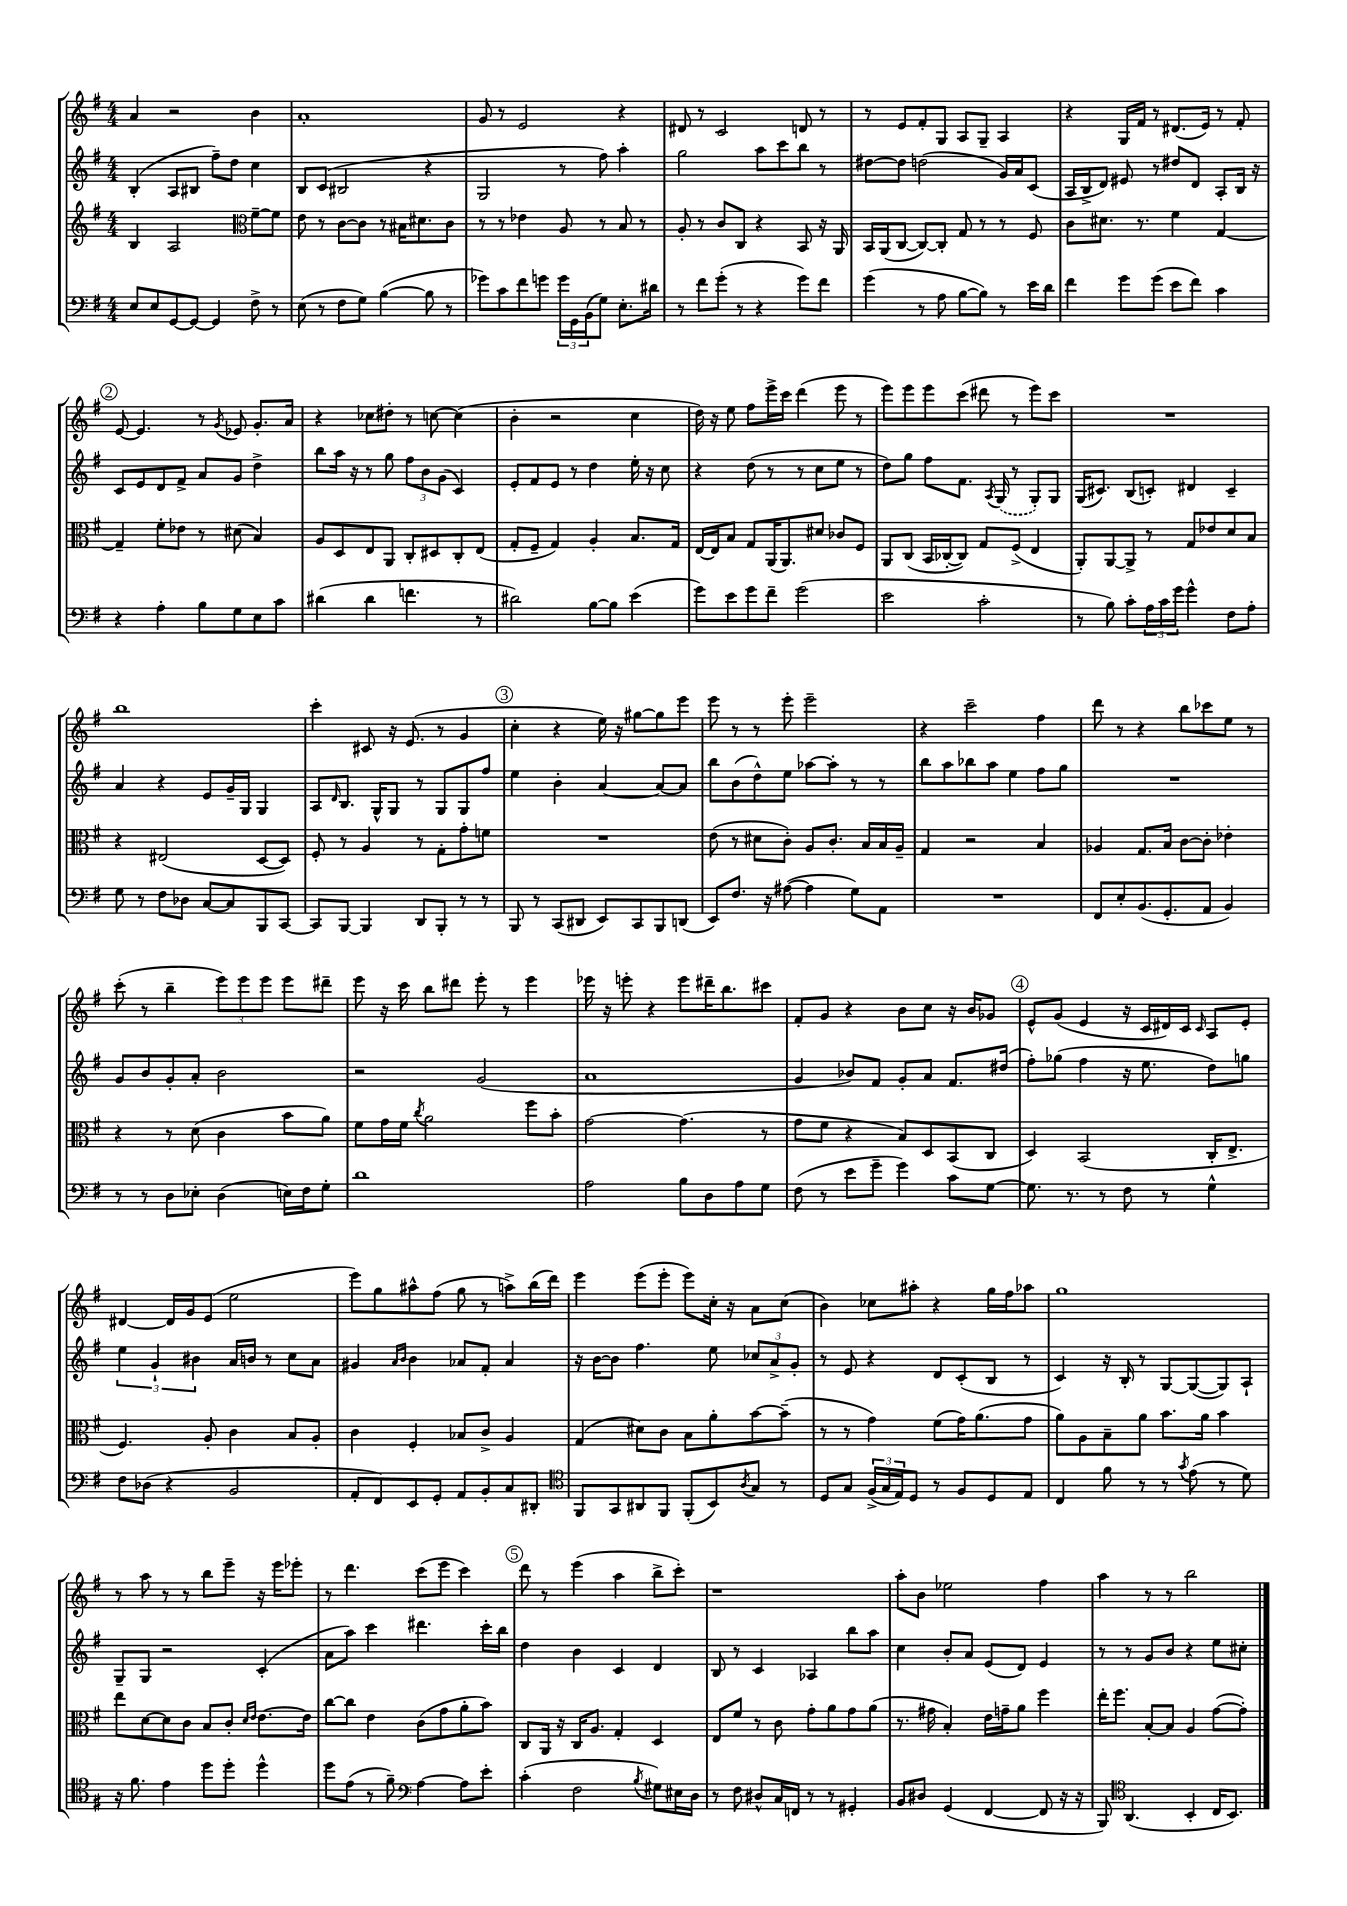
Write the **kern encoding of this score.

**kern	**kern	**kern	**kern
*staff4	*staff3	*staff2	*staff1
*clefF4	*clefG2	*clefG2	*clefG2
*k[f#]	*k[f#]	*k[f#]	*k[f#]
*M4/4	*M4/4	*M4/4	*M4/4
8E	4B	(4B'	4a
8E	.	.	.
[8GG	2A	8A	2r
8GG_	.	8B#	.
4GG]	.	8ff#~)	.
.	.	8dd	.
*	*clefC3	*	*
8F#^	[8f#~	4cc	4b
8r	8f#]	.	.
=	=	=	=
(8E	8e	8B	1a'
8r	8r	(8c	.
8F#	[8c	2B#	.
8G)	8c]	.	.
([4B	8r	.	.
.	16B#	.	.
.	8.d#	.	.
8B]	.	4r	.
8r	8c	.	.
=	=	=	=
8g-)	8r	2G	8g
8c	8r	.	8r
8f#	4e-	.	2e
8g	.	.	.
24g	8A	8r	.
24GG	.	.	.
(24BB	.	.	.
8G)	8r	8ff#)	.
8.E'	8B	4aa'	4r
.	8r	.	.
16d#	.	.	.
=	=	=	=
8r	8A'	2gg	8d#
8f#	8r	.	8r
(8g'	8c	.	2c
8r	8C	.	.
4r	4r	8aa	.
.	.	8ccc	.
8g)	8BB	8bb	8d
8f#	16r	8r	8r
.	16AA	.	.
=	=	=	=
(4g	16BB	[8dd#	8r
.	(16AA	.	.
.	[8C	8dd#]	8e
8r	8C_)	(2dd	8f#'
8A	8C']	.	8G
[8B	8G	.	8A
8B])	8r	.	8G~
8r	8r	16g)	4A
.	.	16a	.
16e	8F#	(8c	.
16d	.	.	.
=	=	=	=
4f#	8c	16A	4r
.	.	16B^	.
.	8.d#	8d)	.
8g	.	8e#	16G
.	8.r	.	16f#
(8g	.	8r	8r
8e	4f#	8dd#	(8.d#
8f#)	.	8d	.
.	.	.	16e)
4c	[4G	8A'	8r
.	.	16B	8f#'
.	.	16r	.
=	=	=	=
4r	4G~]	8c	[8e
.	.	8e	4.e]
4A'	8f#'	8d	.
.	8e-	8f#^	.
8B	8r	8a	8r
.	.	.	8qg
8G	(8d#	8g	8e-
8E	4B)	4dd^	8.g'
8c	.	.	.
.	.	.	16a
=	=	=	=
(4d#	8A	8bb	4r
.	8D	16aa	.
.	.	16r	.
4d#	8E	8r	8cc-
.	8AA	8gg	8dd#'
4.f	8C'	12ff#	8r
.	.	12b	.
.	8D#	.	[8cc
.	.	(12g	.
.	8C'	4c)	(4cc]
8r	(8E	.	.
=	=	=	=
2d#)	8G'	8e'	4b'
.	8F#~	8f#	.
.	4G)	8e	2r
.	.	8r	.
[8B	4A'	4dd	.
8B]	.	.	.
(4e	8.B	16ee'	4cc
.	.	16r	.
.	.	8cc	.
.	16G	.	.
=	=	=	=
8g)	[16E	4r	16dd)
.	16E]	.	16r
8e	8B	.	8ee
8g	8G	(8dd	8ff#
8f#~	(16AA	8r	16eee^
.	8.AA)	.	16ccc
(2g	.	8r	(4ddd
.	8d#	8cc	.
.	8c-	8ee	8eee
.	8F#	8r	8r
=	=	=	=
2e	8AA	8dd)	8eee)
.	(8C	8gg	8eee
.	16BB	8ff#	8eee
.	[16C-'	.	.
.	8C-])	8.f#	(8ccc
2c'	8G	.	8ddd#
.	.	8qA	.
.	.	(16G	.
.	(8F#^	8r	8r
.	4E	8G')	8eee)
.	.	8G	8ccc
=	=	=	=
8r	8AA')	(16G	1r
.	.	8.c#)	.
8B)	[8AA	.	.
8c'	8AA^]	(8B	.
24A	8r	8c')	.
24c	.	.	.
24g	.	.	.
4g^^	8G	4d#	.
.	8e-	.	.
8F#	8d	4c~	.
8A'	8B	.	.
=	=	=	=
8G	4r	4a	1bb
8r	.	.	.
8F#	(2E#	4r	.
8D-	.	.	.
[8C	.	8e	.
8C]	.	16g~	.
.	.	16G	.
8BBB	[8D	4G	.
[8CC	8D])	.	.
=	=	=	=
8CC]	8F#'	8A	4ccc'
.	.	16qqd	.
[8BBB	8r	8.B	.
4BBB]	4A	.	8c#
.	.	16G^^	.
.	.	8G	16r
.	.	.	(8.e
8DD	8r	8r	.
8BBB'	8G'	8G	8r
8r	8g'	8G	4g
8r	8f	8ff#	.
=	=	=	=
8BBB	1r	4ee	4cc'
8r	.	.	.
(8CC	.	4b'	4r
8DD#	.	.	.
8EE)	.	[4a	16ee)
.	.	.	16r
8CC	.	.	[8gg#
8BBB	.	8a_	8gg#]
(8DD	.	8a]	8eee
=	=	=	=
8EE)	(8e	8bb	8eee
8.F#	8r	(8b	8r
.	8d#	8dd^^)	8r
16r	.	.	.
([8A#	8c')	8ee	8eee'
4A#]	8A	[8aa-	2eee~
.	8.c'	8aa-']	.
8G)	.	8r	.
.	16B	.	.
8AA	16B	8r	.
.	16A~	.	.
=	=	=	=
1r	4G	8bb	4r
.	.	8aa	.
.	2r	8bb-	2ccc~
.	.	8aa	.
.	.	4ee	.
.	4B	8ff#	4ff#
.	.	8gg	.
=	=	=	=
8FF#	4A-	1r	8ddd
8E'	.	.	8r
(8.BB	8.G	.	4r
8.GG'	16B	.	.
.	[8c	.	8bb
8AA	8c']	.	8ccc-
4BB)	4e-'	.	8ee
.	.	.	8r
=	=	=	=
8r	4r	8g	(8ccc'
8r	.	8b	8r
8D	8r	8g'	4bb~
8E-'	(8d	8a'	.
(4D	4c	2b	12eee)
.	.	.	12eee
.	.	.	12eee
16E)	8b	.	8eee
16F#	.	.	.
8G'	8a)	.	8ddd#~
=	=	=	=
1d	8f#	2r	8eee
.	16g	.	16r
.	16f#	.	16ccc
.	8qcc	.	.
.	2a	.	8bb
.	.	.	8ddd#
.	.	(2g	8eee'
.	.	.	8r
.	8ff#	.	4eee
.	8b'	.	.
=	=	=	=
2A	[2g	1a	16eee-
.	.	.	16r
.	.	.	8eee'
.	.	.	4r
8B	(4.g]	.	8eee
8D	.	.	16ddd#~
.	.	.	8.bb
8A	.	.	.
8G	8r	.	8ccc#
=	=	=	=
(8F#	8g	4g	8f#'
8r	8f#	.	8g
8e	4r	8b-)	4r
8g~	.	8f#	.
4g)	8B)	8g'	8b
.	8D	8a	8cc
8c	(8BB	8.f#	16r
.	.	.	16b
[8G	8C	.	8g-
.	.	(16dd#	.
=	=	=	=
8.G]	4D)	8ff#')	8e^^
.	.	(8gg-	(8g
8.r	.	.	.
.	(2BB	4ff#	4e
8r	.	.	.
8F#	.	16r	16r
.	.	8.ee	16c
8r	.	.	16d#)
.	.	.	16c
.	.	.	16qqc
4G^^	16C'	8dd)	8A
.	8.E^	.	.
.	.	8gg	8e'
=	=	=	=
8F#	4.F#)	6ee	[4d#
(8D-	.	.	.
.	.	6g`	.
4r	.	.	16d#]
.	.	.	16g
.	.	6b#	.
.	8A'	.	(8e
2BB	4c	16a	2ee
.	.	16b	.
.	.	8r	.
.	8B	8cc	.
.	8A'	8a	.
=	=	=	=
8AA'	4c	4g#	8eee)
8FF#)	.	.	8gg
.	.	16qqa	.
.	.	16qqb	.
8EE	4F#'	4b	8aa#^^
8GG'	.	.	(8ff#
8AA	8B-	8a-	8gg
8BB'	8c^	8f#'	8r
8C	4A	4a-	8aa^)
8DD#'	.	.	(16bb
.	.	.	16ddd)
=	=	=	=
*clefC4	*	*	*
8FF#	(4G	16r	4eee
.	.	[16b	.
8GG	.	8b]	.
8AA#	8d#)	4.ff#	(8eee
8FF#	8c	.	8eee'
(8FF#'	8B	.	8eee)
8BB)	8a'	8ee	16cc'
.	.	.	16r
8qA	.	.	.
8G	[8b	12cc-	8a
.	.	12a^	.
8r	(8b~]	.	(8cc
.	.	12g'	.
=	=	=	=
8D	8r	8r	4b)
8G	8r	8e	.
(24F#^	4g)	4r	8cc-
24G	.	.	.
24E)	.	.	.
8D	.	.	8aa#'
8r	(8f#	8d	4r
8F#	16g)	(8c'	.
.	(8.a	.	.
8D	.	8B	16gg
.	.	.	16ff#
8E	8g	8r	8aa-
=	=	=	=
4C	8a)	4c)	1gg
.	8A	.	.
8f#	8B~	16r	.
.	.	16B'	.
8r	8a	8r	.
8r	8.b	[8G	.
8qg	.	.	.
(8e	.	(8G_	.
.	16a	.	.
8r	4b	8G])	.
8d)	.	8A`	.
=	=	=	=
16r	8ee	8G~	8r
8.f#	.	.	.
.	[8d	8G	8aa
4e	8d]	2r	8r
.	8c	.	8r
8dd	8B	.	8bb
8dd'	8c'	.	8eee~
.	16qqd	.	.
.	16qqe	.	.
4dd^^	[8.e	(4c'	16r
.	.	.	16eee
.	.	.	8eee-'
.	16e]	.	.
=	=	=	=
8dd	[8cc	8a	8r
(8e	8cc]	8aa)	4.ddd
8r	4e	4ccc	.
8f#~)	.	.	.
*clefF4	*	*	*
[4A	(8c	4.ddd#	(8ccc
.	8g	.	8eee
8A]	8a'	.	4ccc)
8e'	8b)	16ccc'	.
.	.	16bb	.
=	=	=	=
(4c'	8C	4dd	8ddd
.	16AA	.	8r
.	16r	.	.
2F#	16C	4b	(4eee
.	8.A	.	.
.	4G'	4c	4aa
8qB	.	.	.
8G#)	4D	4d	8bb^
16E#	.	.	8ccc')
16D	.	.	.
=	=	=	=
8r	8E	8B	1r
8F#	8f#	8r	.
8D#^^	8r	4c	.
16C	8c	.	.
16FF	.	.	.
8r	8g'	4A-	.
8r	8a	.	.
4GG#'	8g	8bb	.
.	(8a	8aa	.
=	=	=	=
8BB	8.r	4cc	8aa'
8D#	.	.	8b
.	16g#	.	.
(4GG	4B')	8b'	2ee-
.	.	8a	.
[4FF#	16e	(8e	.
.	16g~	.	.
.	8a	8d)	.
8FF#]	4ff#	4e	4ff#
16r	.	.	.
16r	.	.	.
=	=	=	=
8BBB)	16ee'	8r	4aa
.	8.ff#	.	.
*clefC4	*	*	*
(4.AA	.	8r	.
.	[8B'	8g	8r
.	8B]	8b	8r
4BB'	4A	4r	2bb
16C	([8g	8ee	.
8.BB)	.	.	.
.	8g'])	8cc#'	.
==	==	==	==
*-	*-	*-	*-
